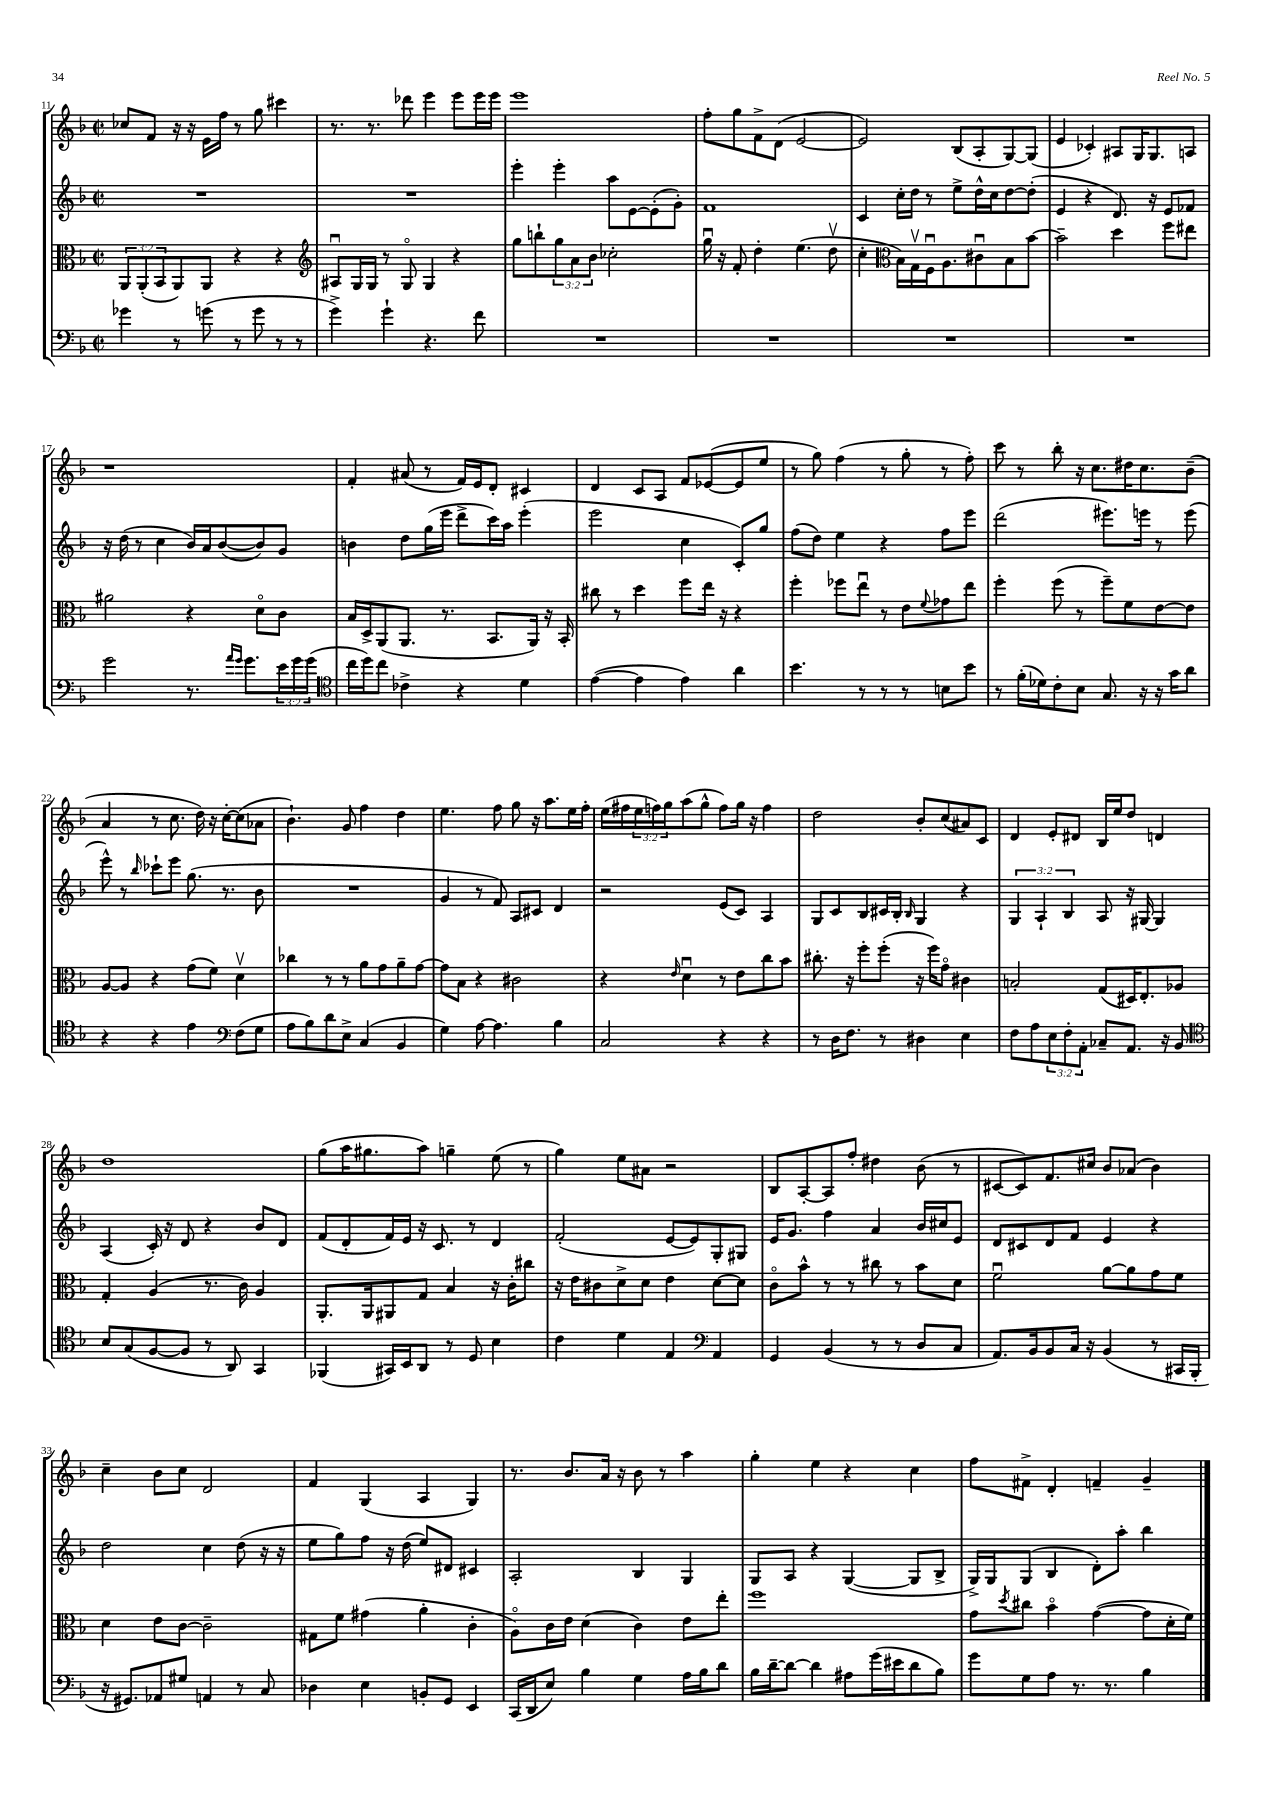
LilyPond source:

<<
\new StaffGroup <<
\new Staff = "s0" {
    \clef treble \key f \major \defaultTimeSignature \time 2/2 \override Staff.TupletNumber.text = #tuplet-number::calc-fraction-text
    ces''8 f'8 r16 r16 e'16 f''16 r8 g''8 cis'''4 |
    r8. r8. des'''8 e'''4 e'''8 e'''16 e'''16 |
    e'''1 |
    f''8-. g''8 f'8-> d'8( e'2~ |
    e'2) bes8( a8-. g8~) g8( |
    e'4 ces'4-.) ais8 g16 g8. a8 |
    r1 |
    f'4-. ais'8( r8 f'16) e'16 d'8-. cis'4 |
    d'4 c'8 a8 f'8 ees'8~( ees'8 e''8 |
    r8 g''8) f''4( r8 g''8-. r8 f''8-.) |
    c'''8 r8 bes''8-. r16 c''8. dis''16 c''8. bes'8--( |
    a'4 r8 c''8. d''16) r16 c''16~-. c''8( aes'8 |
    bes'4.-!) g'8 f''4 d''4 |
    e''4. f''8 g''8 r16 a''8. e''16 f''16-. |
    e''16( fis''16 \tuplet 3/2 { e''16 f''16) g''16 } a''8( g''8-^ f''8) g''16 r16 f''4 |
    d''2 bes'8-. c''8( ais'8) c'8 |
    d'4 e'8-. dis'8 bes16 e''16 d''8 d'4 |
    d''1 |
    g''8( a''16 gis''8. a''8) g''4-- e''8( r8 |
    g''4) e''8 ais'8 r2 |
    bes8 a8~-. a8 f''8-. dis''4 bes'8( r8 |
    cis'8~ cis'8) f'8. cis''16 bes'8 aes'8( bes'4) |
    c''4-- bes'8 c''8 d'2 |
    f'4 g4( a4 g4) |
    r8. bes'8. a'16 r16 bes'8 r8 a''4 |
    g''4-. e''4 r4 c''4 |
    f''8 fis'8-> d'4-. f'4-- g'4-- \bar "|." |
}
\new Staff = "s1" {
    \clef treble \key f \major \defaultTimeSignature \time 2/2 \override Staff.TupletNumber.text = #tuplet-number::calc-fraction-text
    R1 |
    R1 |
    e'''4-. e'''4-. a''8 e'8~ e'8-.( g'8-.) |
    f'1 |
    c'4 c''16-. d''16 r8 e''8-> d''16-^ c''16 d''8~ d''8-.( |
    e'4 r4 d'8.) r16 e'8 fes'8 |
    r16 d''16( r8 c''4 bes'16) a'16 bes'8~( bes'8) g'8 |
    b'4 d''8 g''16( e'''16 d'''8-> c'''16) a''16 e'''4-.( |
    e'''2 c''4 c'8-.) g''8 |
    f''8( d''8) e''4 r4 f''8 e'''8 |
    d'''2( eis'''8.) e'''16 r8 e'''8( |
    e'''8-^) r8 \grace { bes''16 } ces'''8-! e'''8 g''8.( r8. bes'8 |
    R1 |
    g'4 r8 f'8) a8 cis'8 d'4 |
    r2 e'8( c'8) a4 |
    g8 c'8 bes8 cis'16 bes16-. \grace { bes16 } g4 r4 |
    \tuplet 3/2 { g4 a4-! bes4 } a8 r16 gis16~ gis4 |
    a4( c'16-.) r16 d'8 r4 bes'8 d'8 |
    f'8( d'8-. f'16) e'16 r16 c'8. r8 d'4 |
    f'2-.( e'8~ e'8) g8-. gis8 |
    e'16 g'8. f''4 a'4 bes'16 cis''16 e'8 |
    d'8 cis'8 d'8 f'8 e'4 r4 |
    d''2 c''4 d''8( r16 r16 |
    e''8 g''8) f''8 r16 d''16( e''8) dis'8 cis'4 |
    a2-. bes4 g4 |
    g8 a8 r4 g4~( g8 bes8-> |
    g16->) g16 g8( bes4 d'8-.) a''8-. bes''4 \bar "|." |
}
\new Staff = "s2" {
    \clef alto \key f \major \defaultTimeSignature \time 2/2 \override Staff.TupletNumber.text = #tuplet-number::calc-fraction-text
    \tuplet 3/2 { a,8 a,8-.( bes,8 } a,8) a,8 r4 r4 |
    \clef treble ais8\downbow g16 g16 r8 g8\flageolet g4 r4 |
    g''8 b''8-! \tuplet 3/2 { g''8 a'8 bes'8 } ces''2-. |
    g''16\downbow r16 f'8-. d''4-. e''4.( d''8\upbow |
    c''4-. \clef alto bes16) g16\upbow f16\downbow a8. cis'8\downbow bes8 bes'8~ |
    bes'2-- d''4 f''8 eis''8 |
    ais'2 r4 d'8\flageolet c'8 |
    bes16 d16-> a,8( a,8. r8. bes,8. a,16) r16 bes,16-. |
    cis''8 r8 d''4 f''8 e''16 r16 r4 |
    f''4-. fes''8 e''8\downbow r8 e'8 \appoggiatura { f'8 } ges'8 e''8 |
    f''4-. f''8( r8 f''8--) f'8 e'8~ e'8 |
    a8~ a8 r4 g'8( f'8) d'4\upbow |
    ces''4 r8 r8 a'8 g'8 a'8-- g'8~ |
    g'8 bes8 r4 cis'2 |
    r4 \grace { e'16 } d'4\downbow r8 e'8 c''8 bes'8 |
    cis''8.-. r16 f''8-. f''8-.( r16 f''16) g'8\flageolet cis'4 |
    b2-. g8( dis16) e8.-. aes8 |
    g4-. a4( r8. c'16) a4 |
    a,8.-. a,16 ais,8 g8 bes4 r16 c'16-. cis''8 |
    r16 e'16 cis'8 d'8-> d'8 e'4 d'8~ d'8 |
    c'8\flageolet bes'8-^ r8 r8 cis''8 r8 bes'8 d'8 |
    f'2\downbow a'8~ a'8 g'8 f'8 |
    d'4 e'8 c'8~ c'2-- |
    gis8 f'8 gis'4( a'4-. c'4-. |
    a8\flageolet) c'16 e'16 d'4( c'4) e'8 e''8-. |
    f''1 |
    g'8 \acciaccatura { d''8 } cis''8 bes'4\flageolet g'4~( g'8 d'16-. f'16) \bar "|." |
}
\new Staff = "s3" {
    \clef bass \key f \major \defaultTimeSignature \time 2/2 \override Staff.TupletNumber.text = #tuplet-number::calc-fraction-text
    ges'4 r8 g'8( r8 g'8 r8 r8 |
    g'4->) g'4-! r4. f'8 |
    R1 |
    R1 |
    R1 |
    R1 |
    g'2 r8. \grace { a'16 g'16 } g'8. \tuplet 3/2 { e'16 g'16 g'16( } |
    \clef tenor c''16 d''16) c''8 ces'4-> r4 d'4 |
    e'4~( e'4 e'4) a'4 |
    bes'4. r8 r8 r8 b8 bes'8 |
    r8 f'16-.( des'16) c'8-. bes8 g8. r16 r16 g'16 a'8 |
    r4 r4 e'4 \clef bass f8( g8 |
    a8 bes8) d'8 e8-> c4( bes,4 |
    g4) a8~ a4. bes4 |
    c2 r4 r4 |
    r8 d16 f8. r8 dis4 e4 |
    f8 a8 \tuplet 3/2 { e8 f8-. a,8-. } ces8-- a,8. r16 bes,8 |
    \clef tenor bes8 g8( f8~ f8 r8 a,8) g,4 |
    fes,4( gis,16) bes,16 a,8 r8 d8 bes4 |
    c'4 d'4 e4 \clef bass a,4 |
    g,4 bes,4( r8 r8 d8 c8 |
    a,8.) bes,16 bes,8 c16 r16 bes,4( r8 cis,16 bes,,16-. |
    r16 gis,8.) aes,8 gis8 a,4 r8 c8 |
    des4 e4 b,8-. g,8 e,4 |
    c,16( d,16 e8) bes4 g4 a16 bes16 d'8 |
    bes16 d'16~-- d'8~ d'4 ais8 g'16( eis'16 d'8 bes8) |
    g'8 g8 a8 r8. r8. bes4 \bar "|." |
}
>>
>>
\layout { \context { \Score currentBarNumber = #11 } }
